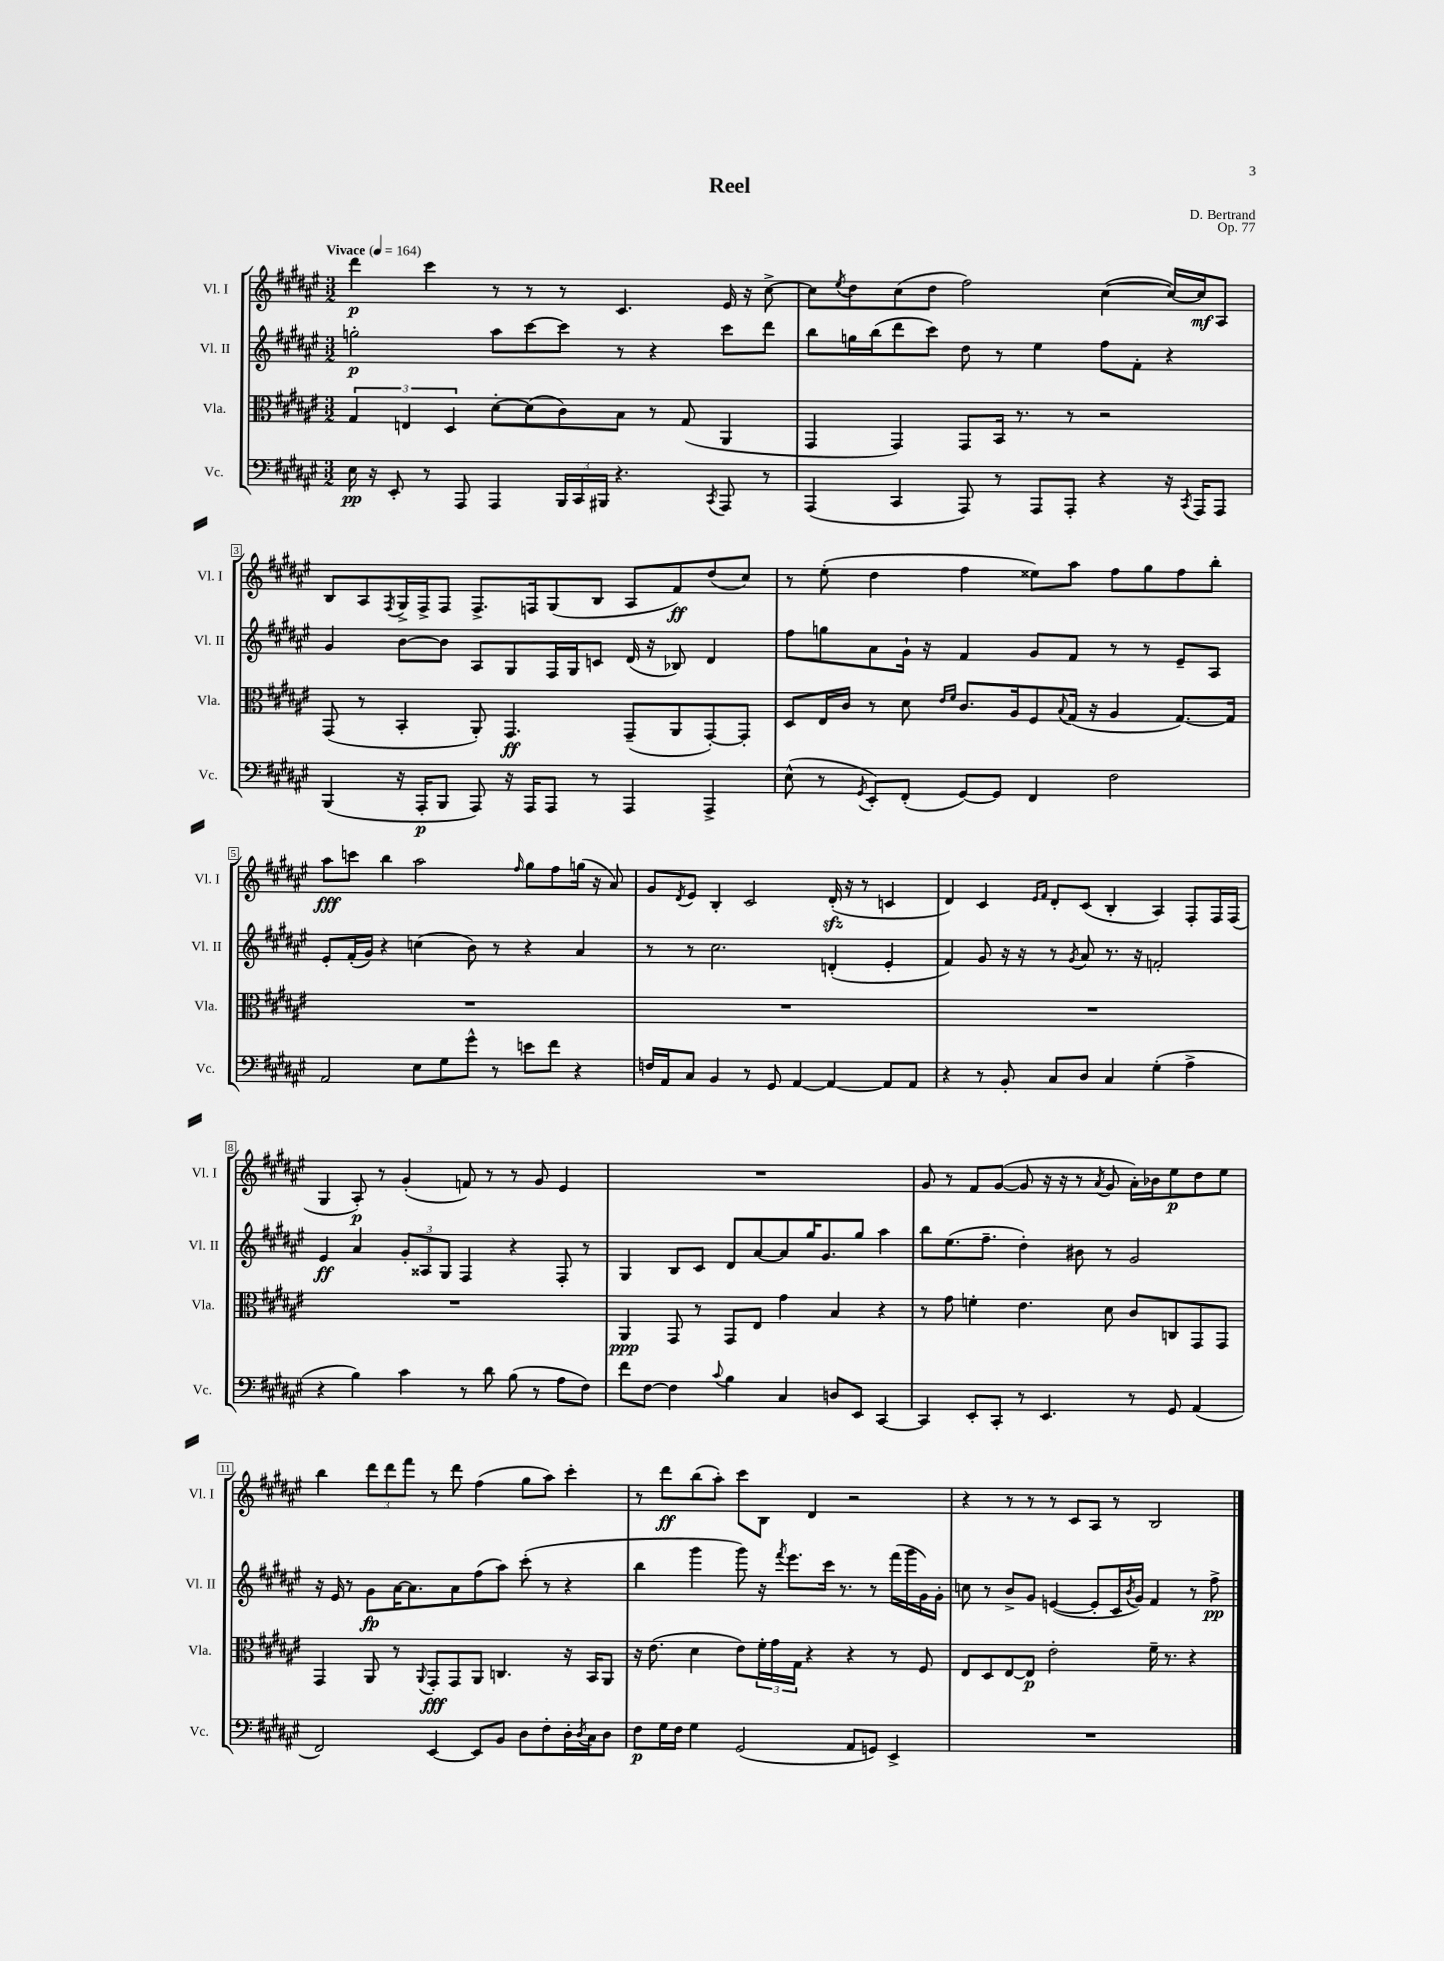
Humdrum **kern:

**kern	**kern	**kern	**kern
*staff4	*staff3	*staff2	*staff1
*clefF4	*clefC3	*clefG2	*clefG2
*k[f#c#g#d#a#e#]	*k[f#c#g#d#a#e#]	*k[f#c#g#d#a#e#]	*k[f#c#g#d#a#e#]
*M3/2	*M3/2	*M3/2	*M3/2
*MM164	*MM164	*MM164	*MM164
16E#	6G#	2gg'	4ddd#
16r	.	.	.
8EE#'	.	.	.
.	6E	.	.
8r	.	.	4ccc#
.	6D#	.	.
8AAA#	.	.	.
4AAA#	[8d#'	8aa#	8r
.	(8d#]	[8ccc#	8r
24BBB	8c#)	8ccc#]	8r
24CC#	.	.	.
24BBB#	.	.	.
4.r	8B	8r	4.c#
.	8r	4r	.
.	(8G#	.	.
8qCC#	.	.	.
8AAA#	4AA#	8ccc#	16e#
.	.	.	16r
8r	.	8ddd#	[8cc#^
=	=	=	=
(4AAA#	4GG#	8bb	8cc#]
.	.	.	8qee#
.	.	16gg	8dd#
.	.	(16bb	.
4CC#	4GG#)	8ddd#	(8cc#
.	.	8ccc#)	8dd#
8AAA#)	8GG#	8dd#	2ff#)
8r	16BB	8r	.
.	8.r	.	.
8AAA#	.	4ee#	.
8AAA#'	8r	.	.
4r	2r	8ff#	([4cc#
.	.	8f#'	.
16r	.	4r	16cc#_)
8qCC#	.	.	.
16AAA#	.	.	16cc#]
8AAA#	.	.	8A#
=	=	=	=
(4BBB	(8GG#	4g#	8B
.	8r	.	8A#
.	.	.	8qF#
16r	4BB'	[8b	16G#^
16AAA#'	.	.	16F#^
8BBB	.	8b]	8F#
8AAA#)	8AA#')	8A#	8.F#^
16r	4.GG#	8G#	.
16AAA#	.	.	16F
8AAA#	.	16F#	(8G#
.	.	16G#	.
8r	.	8c	8B
4AAA#	(8GG#~	(16d#	8A#
.	.	16r	.
.	8AA#	8B-)	8f#)
4AAA#^	[8GG#')	4d#	(8dd#
.	8GG#']	.	8cc#)
=	=	=	=
(8E#^^	8D#	8ff#	8r
8r	16E#	8gg	(8ee#'
.	16c#	.	.
8qGG#	.	.	.
8EE#')	8r	8a#	4dd#
(8FF#'	8d#	16g#`	.
.	.	16r	.
.	16qqe#	.	.
.	16qqf#	.	.
[8GG#)	8.c#	4f#	4ff#
8GG#]	.	.	.
.	16A#	.	.
4FF#	8F#	8g#	8ee##)
.	8qqB	.	.
.	(16G#	8f#	8aa#
.	16r	.	.
2F#	4A#	8r	8ff#
.	.	8r	8gg#
.	[8.G#)	8e#~	8ff#
.	.	8A#	8bb'
.	16G#]	.	.
=	=	=	=
2AA#	1.r	8e#'	8aa#
.	.	(16f#'	8ccc
.	.	16g#)	.
.	.	4r	4bb
8E#	.	(4cc	2aa#
8G#	.	.	.
8g#^^	.	8b)	.
8r	.	8r	.
.	.	.	16qqff#
8e	.	4r	8gg#
8f#	.	.	8ff#
4r	.	4a#	(16gg
.	.	.	16r
.	.	.	8a#)
=	=	=	=
16F	1.r	8r	8g#
16AA#	.	.	.
.	.	.	8qd#
8C#	.	8r	8e#
4BB	.	2.cc#	4B'
8r	.	.	2c#
8GG#	.	.	.
[4AA#	.	.	.
4AA#_	.	(4d'	(16d#'
.	.	.	16r
.	.	.	8r
8AA#]	.	4e#'	4c
8AA#	.	.	.
=	=	=	=
4r	1.r	4f#)	4d#)
8r	.	8g#	4c#
8BB'	.	16r	.
.	.	16r	.
.	.	.	16qqe#
.	.	.	16qqf#
8C#	.	8r	8d#'
.	.	8qg#	.
8D#	.	8a#	(8c#
4C#	.	8.r	4B'
.	.	16r	.
(4G#'	.	2f'	4A#)
4A#^	.	.	8F#'
.	.	.	16F#
.	.	.	(16F#
=	=	=	=
4r	1.r	4e#	4G#
4B)	.	4a#	8A#')
.	.	.	8r
4c#	.	12g#'	(4g#'
.	.	12A##	.
.	.	12G#	.
8r	.	4F#	8f)
8d#	.	.	8r
(8B	.	4r	8r
8r	.	.	8g#
8A#	.	8F#'	4e#
8F#)	.	8r	.
=	=	=	=
8f#	4AA#	4G#	1.r
[8F#	.	.	.
4F#]	8GG#	8B	.
.	8r	8c#	.
8qqc#	.	.	.
4B	8GG#	8d#	.
.	8E#	[8a#	.
4C#	4g#	8a#]	.
.	.	16gg#	.
.	.	8.g#	.
8D	4B	.	.
8EE#	.	8gg#	.
[4CC#	4r	4aa#	.
=	=	=	=
4CC#]	8r	8bb	8g#
.	8g#	(8.ee#	8r
8EE#'	4f'	.	8f#
.	.	8.ff#~	.
8CC#'	.	.	([8g#
8r	4.e#	4dd#')	8g#]
4.EE#	.	.	16r
.	.	.	16r
.	.	8b#	8r
.	.	.	8qa#
.	8d#	8r	8g#
8r	8c#	2g#	16a#')
.	.	.	16b-
8GG#	8C	.	8ee#
(4AA#	8GG#	.	8dd#
.	8GG#	.	8ee#
=	=	=	=
2FF#)	4GG#	16r	4bb
.	.	16e#	.
.	.	8r	.
.	8AA#	8g#	12ddd#
.	.	.	12ddd#
.	8r	[16a#	.
.	.	.	12fff#
.	.	8.a#]	.
.	8qqAA#	.	.
[4EE#	8GG#'	.	8r
.	8GG#	8a#	8ddd#
8EE#]	8AA#	(8ff#	(4ff#
8BB	4.C	8aa#)	.
8D#	.	(8ccc#'	8gg#
8F#'	.	8r	8aa#)
16D#'	16r	4r	4ccc#'
8qD#	.	.	.
16C#	16BB	.	.
8D#	8AA#	.	.
=	=	=	=
8F#	16r	4bb	8r
.	(8.e#	.	.
16G#	.	.	8ddd#
16F#	.	.	.
4G#	4d#	4ggg#	(8bb
.	.	.	8aa#')
(2GG#	8e#)	8ggg#)	8ccc#
.	24f#'	16r	8B
.	24g#	.	.
.	.	8qfff#	.
.	.	8.eee#	.
.	24G#	.	.
.	4r	.	4d#
.	.	16ccc#	.
.	.	8.r	.
8AA#	4r	.	2r
8GG)	.	8r	.
4EE#^	8r	(16fff#	.
.	.	16ggg#	.
.	8F#	16g#)	.
.	.	16g#'	.
=	=	=	=
1.r	8E#	8cc	4r
.	8D#	8r	.
.	[8E#	8b^	8r
.	8E#]	8g#	8r
.	2e#'	([4e	8r
.	.	.	8c#
.	.	8e']	8A#
.	.	16c#	8r
.	.	8qb	.
.	.	16g#)	.
.	16f#~	4f#	2B
.	8.r	.	.
.	4r	8r	.
.	.	8ff#^	.
==	==	==	==
*-	*-	*-	*-
